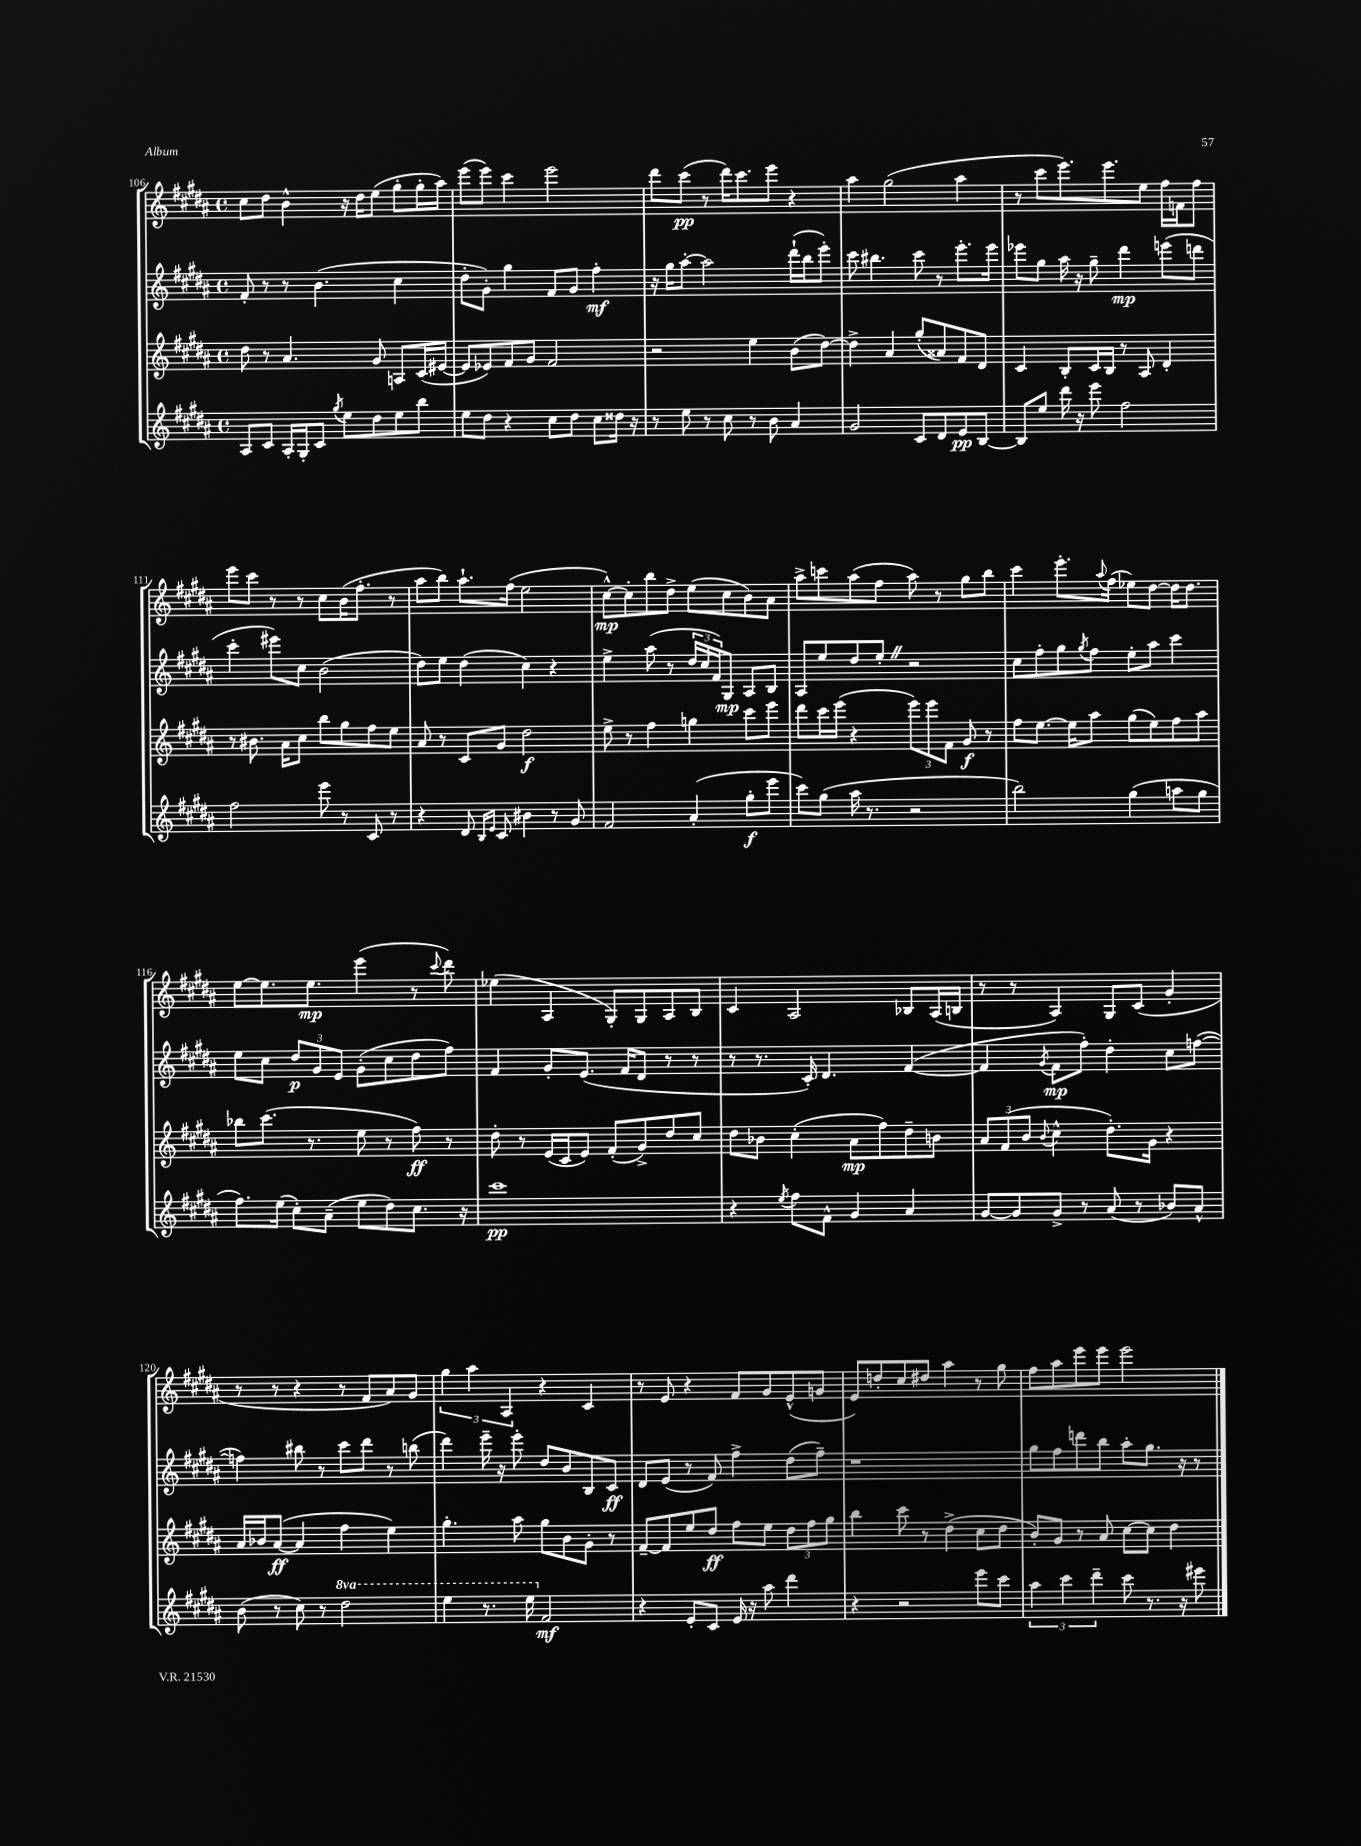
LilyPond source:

<<
\new StaffGroup <<
\new Staff = "s0" {
    \clef treble \key b \major \defaultTimeSignature \time 4/4
    cis''8 dis''8 b'4-^ r16 dis''16 e''8( gis''8-. gis''16-. ais''16) |
    e'''8( e'''8) cis'''4 e'''2 |
    dis'''8 cis'''8\pp( r8 dis'''16) cis'''8. e'''8 r4 |
    ais''4 gis''2( ais''4 |
    r8 cis'''8 e'''8.) e'''8. e''8 fis''16 f'16 fis''8 |
    e'''8 cis'''8 r8 r8 cis''8 b'16( fis''8.-. r8 |
    ais''8 b''8) ais''8.-! fis''16( e''2 |
    cis''8~-^\mp) cis''8-. b''8 dis''8-> e''8( cis''8 b'8) ais'8 |
    ais''8-> c'''8 ais''8( fis''8 ais''8) r8 gis''8 b''8 |
    cis'''4 e'''8.-. \appoggiatura { ais''8 } fis''16( ees''8) dis''8~ dis''16 dis''8. |
    e''8~ e''8. e''8.\mp e'''4( r8 \appoggiatura { cis'''8 } dis'''8) |
    ees''4( ais4 gis8-.) gis8 ais8 b8 |
    cis'4 ais2 bes8 ais16( b16 |
    r8 r8 ais4) gis8 cis'8( gis'4-. |
    r8 r8 r4 r8 fis'8 ais'8) gis'8 |
    \tuplet 3/2 { gis''4 ais''4 ais4 } r4 cis'4 |
    r8 e'8 r4 fis'8 gis'8 e'8-^( g'8 |
    e'8) d''8-. cis''8 dis''8 ais''4 r8 gis''8 |
    fis''8 ais''8 e'''8 e'''8 e'''2 \bar "|." |
}
\new Staff = "s1" {
    \clef treble \key b \major \defaultTimeSignature \time 4/4
    fis'8-. r8 r8 b'4.( cis''4 |
    dis''8-. gis'8-.) gis''4 fis'8 gis'8 fis''4-.\mf |
    r16 gis''16 ais''8~-. ais''2 dis'''16-!( b''16 e'''8-.) |
    cis'''8 bis''4. cis'''8 r8 e'''8.-. e'''16 |
    ees'''8 gis''8 ais''16 r16 gis''8-- dis'''4\mp e'''8( d'''8 |
    cis'''4-. eis'''8) cis''8 b'2( |
    dis''8) e''8 dis''4( cis''4) r4 |
    e''4-> ais''8( r8 \tuplet 3/2 { dis''16 cis''16 fis'16) } gis8\mp ais8 b8 |
    ais8 e''8 dis''8 e''8-. \once \override BreathingSign.text = \markup { \musicglyph "scripts.caesura.straight" } \breathe r2 |
    cis''8 fis''8-. gis''8 \acciaccatura { gis''8 } fis''8 e''8-. ais''8 cis'''4 |
    e''8 cis''8 \tuplet 3/2 { dis''8\p gis'8 e'8 } gis'8-.( cis''8 dis''8 fis''8) |
    fis'4 gis'8-. e'8.( fis'16 dis'8 r8 r8 |
    r8 r8. cis'16-.) dis'4. fis'4~( |
    fis'4 \acciaccatura { gis'8 } fis'8\mp fis''8-.) dis''4-. cis''8 f''8~( |
    f''4) bis''8 r8 cis'''8 dis'''8 r8 b''8( |
    dis'''4) e'''16-- r16 e'''8-. dis''8 b'8 b8 cis'8\ff |
    dis'8 e'8( r8 fis'8) fis''4-> dis''8( fis''8--) |
    r1 |
    gis''8 fis''8 d'''8 b''8 ais''8-. gis''8. r16 r8 \bar "|." |
}
\new Staff = "s2" {
    \clef treble \key b \major \defaultTimeSignature \time 4/4
    dis''8 r8 ais'4. gis'8 a8 cis'16( eis'16~ |
    eis'8 ees'8) fis'8 gis'8 fis'2 |
    r2 e''4 b'8( dis''8~) |
    dis''4-> ais'4 gis''8-.( aisis'8) fis'8 dis'8 |
    cis'4 b8-. cis'16 b16 r8 ais8 dis'4-. |
    r8 bis'8. ais'16 cis''8 b''8 gis''8 fis''8 e''8 |
    ais'8 r8 cis'8 gis'8 dis''2\f |
    e''8-> r8 fis''4 g''4 cis'''8 e'''8 |
    dis'''8 cis'''16 e'''16( r4 \tuplet 3/2 { e'''8) e'''8 fis'8 } gis'8\f r8 |
    fis''8 e''8.~ e''16 ais''8 gis''8( e''8) fis''8 ais''8 |
    bes''8 cis'''8.( r8. e''8 r8 fis''8\ff) r8 |
    dis''8-. r8 e'16( cis'16 e'8) fis'8-.( gis'8->) dis''8 cis''8 |
    dis''8 bes'8 cis''4-.( ais'8\mp fis''8) dis''8-- b'8 |
    \tuplet 3/2 { ais'8 fis'8( b'8 } \appoggiatura { b'8 } cis''4-^ dis''8.-.) gis'16 r4 |
    ais'16 bes'16 ais'8~\ff( ais'4 fis''4 e''4) |
    gis''4.-. ais''8 gis''8 b'8 gis'8-. r8 |
    fis'8~-- fis'8 e''8 dis''8\ff fis''8 e''8 \tuplet 3/2 { dis''8 fis''8 gis''8 } |
    b''4 cis'''8 r8 dis''4->( cis''8 dis''8 |
    b'8-.) gis'8 r8 ais'8 cis''8~ cis''8 dis''4 \bar "|." |
}
\new Staff = "s3" {
    \clef treble \key b \major \defaultTimeSignature \time 4/4 \set Staff.ottavationMarkups = #ottavation-simple-ordinals
    ais8 cis'8 ais16-. gis16-. cis'8 \acciaccatura { gis''8 } e''8 dis''8 e''8 b''8 |
    e''8 dis''8 r4 cis''8 dis''8 cis''8 disis''16 r16 |
    r8 e''8 r8 cis''8 r8 b'8 ais'4 |
    gis'2 cis'8 dis'8 e'8\pp b8~ |
    b8 e''8 dis'''16 r16 e'''8 fis''2 |
    fis''2 e'''8 r8 cis'8 r8 |
    r4 dis'8 \grace { b16 e'16 } cis'8 bis'4 r8 gis'8 |
    fis'2 ais'4-.( gis''8-.\f e'''8 |
    cis'''8) gis''8( ais''16 r8. r2 |
    b''2) gis''4( a''8 gis''8 |
    fis''8.) e''16( cis''8-.) ais'8--( e''8 dis''8) cis''8. r16 |
    cis'''1\pp |
    r4 \acciaccatura { e''8 } fis''8 fis'8-^ gis'4 ais'4 |
    gis'8~ gis'8 gis'8-> r8 ais'8( r8 bes'8) ais'8-^ |
    b'8( r8 cis''8) r8 \ottava #1 dis'''2 |
    e'''4 r8. e'''16 \ottava #0 fis'2\mf |
    r4 e'8-. cis'8 e'16 r16 ais''8 dis'''4 |
    r4 r2 e'''8 cis'''8 |
    \tuplet 3/2 { ais''4 cis'''4 dis'''4-- } cis'''8 r8. r16 eis'''8 \bar "|." |
}
>>
>>
\layout { \context { \Score currentBarNumber = #106 } }
